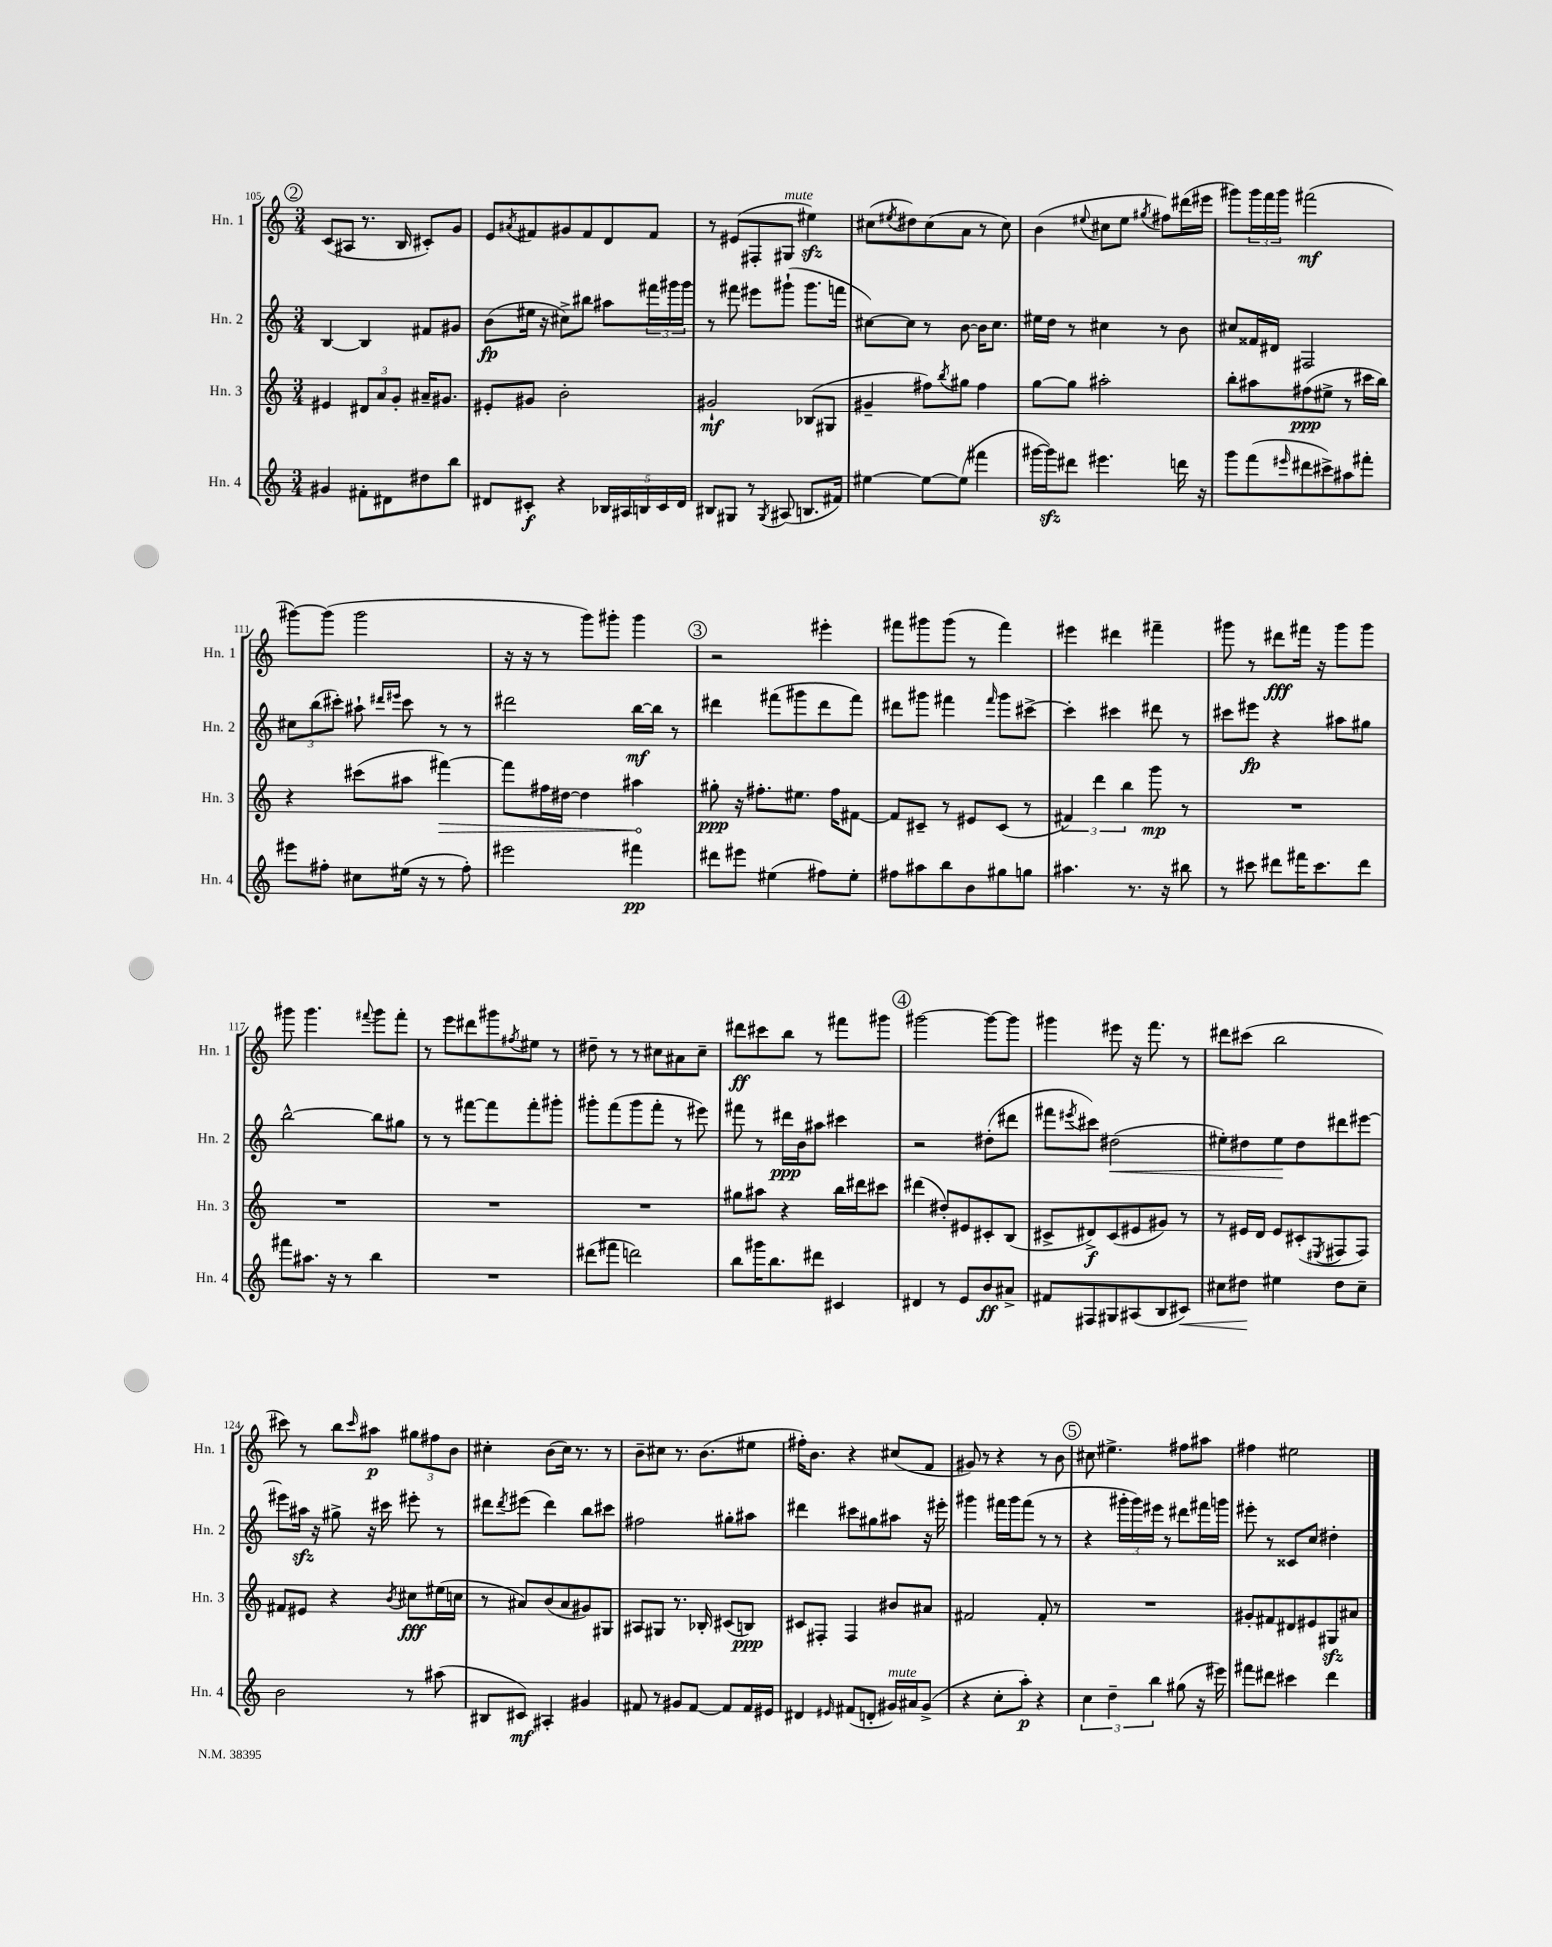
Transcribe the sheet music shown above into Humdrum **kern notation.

**kern	**kern	**kern	**kern
*staff4	*staff3	*staff2	*staff1
*clefG2	*clefG2	*clefG2	*clefG2
*k[]	*k[]	*k[]	*k[]
*M3/4	*M3/4	*M3/4	*M3/4
4g#	4e#	[4B	(8c
.	.	.	8A#
8f#'	12d#	4B]	8.r
.	12a	.	.
8d#	.	.	.
.	12g'	.	.
.	.	.	16B
8dd#	16a#~	8f#	8c#')
.	8.g#	.	.
8bb	.	8g#	8g
=	=	=	=
8d#	8e#'	(8b	8e
.	.	.	8qa#
8c#'	8g#	16ee#	8f#
.	.	16r	.
4r	2b'	8cc#^)	8g#
.	.	8bb#	8f#
20B-	.	8aa#	8d
20A#	.	.	.
20B	.	.	.
.	.	24fff#	8f#
20c#	.	.	.
.	.	24ggg#	.
20d#	.	.	.
.	.	24ggg#	.
=	=	=	=
8B#	2g#`	8r	8r
8G#	.	8fff#	(8e#
8r	.	8eee#	8F#'
8qG#	.	.	.
(8A#	.	(8ggg#`	8G#
8.B	(8B-	8.ggg#	4ee#)
.	8G#	.	.
16f#)	.	16fff	.
=	=	=	=
[4ee#	4g#~	[8cc#)	(8cc#
.	.	.	8qee#
.	.	8cc#]	8dd#)
8ee#_	8ff#)	8r	(8cc#
.	8qbb	.	.
(8ee#]	8gg#	[8b	8a
4fff#	4ff#	16b]	8r
.	.	8.cc#	.
.	.	.	8cc#)
=	=	=	=
[16ggg#	[8gg	16ee#	(4b
16ggg#])	.	16dd	.
8ddd#	8gg]	8r	.
.	.	.	8qqee#
4.eee#	2aa#'	4cc#	8cc#
.	.	.	8ee#
.	.	.	8qgg#
.	.	8r	8ff#)
16ddd	.	8b	(16ddd#
16r	.	.	16eee#
=	=	=	=
8ggg	8bb'	8cc#	8ggg#)
(8fff	8aa#	16f##	24ggg#
.	.	.	24fff
.	.	16d#	.
.	.	.	24ggg#
16qqeee#	.	.	.
8ddd#	(8ff#	2F#	(2fff#
8ccc#^)	8ee#^	.	.
8aa#	8r	.	.
8fff#'	16ccc#	.	.
.	16bb)	.	.
=	=	=	=
8eee#	4r	12cc#	[8ggg#)
.	.	(12bb	.
8ff#'	.	.	(8ggg#]
.	.	12ccc#')	.
8cc#	(8ccc#	8aa#`	2ggg#
.	.	16qqddd#	.
.	.	16qqeee#	.
(16ee#	8aa#	8ccc#	.
16r	.	.	.
8r	[4fff#)	8r	.
8ff#')	.	8r	.
=	=	=	=
2eee#	8fff#]	2ddd#	16r
.	.	.	16r
.	16ff#	.	8r
.	[16dd#	.	.
.	4dd#]	.	8ggg)
.	.	.	8ggg#'
4fff#	4aa#	[16bb	4ggg#
.	.	16bb]	.
.	.	8r	.
=	=	=	=
8ddd#	8gg#'	4ddd#	2r
8eee#	16r	.	.
.	8.ff#'	.	.
(4ee#	.	(8fff#	.
.	8.ee#	8ggg#	.
8ff#)	.	8ddd#	4eee#'
.	16ff#	.	.
8ee#'	[8f#	8fff#)	.
=	=	=	=
8ff#	8f#]	8ddd#	8fff#
8aa#	8c#~	8ggg#	8ggg#
8bb	8r	4fff#	(8ggg#
8b	8e#	.	8r
.	.	16qqfff#	.
8gg#	(8c#	8ggg#	4fff#)
8gg	8r	[8ccc#^	.
=	=	=	=
4.aa#	6f#)	4ccc#']	4eee#
.	6ddd	.	.
.	.	4ccc#	4ddd#
.	6bb	.	.
8.r	.	.	.
.	8ggg	8ddd#	4fff#~
16r	.	.	.
8bb#	8r	8r	.
=	=	=	=
8r	2.r	8ccc#	8ggg#
8ccc#	.	8eee#	8r
8ddd#	.	4r	8ddd#
16fff#	.	.	16fff#
8.ccc#	.	.	16r
.	.	8aa#	8ggg#
8ddd#	.	8gg#	8ggg#
=	=	=	=
8fff#	2.r	[2bb^^	8ggg#
8.aa#	.	.	4.ggg#
16r	.	.	.
8r	.	.	.
.	.	.	8qqfff#
4bb	.	8bb]	8ggg#
.	.	8gg#	8fff#'
=	=	=	=
2.r	2.r	8r	8r
.	.	8r	8eee
.	.	[8fff#	8ddd#
.	.	8fff#]	8ggg#
.	.	.	8qff#
.	.	8fff#'	8ee#
.	.	8ggg#'	8r
=	=	=	=
(8ddd#	2.r	8ggg#'	8dd#~
8fff#	.	(8fff	8r
2ddd)	.	8ggg#	8r
.	.	8fff'	8cc#
.	.	8r	8a#
.	.	8eee#)	8cc#~
=	=	=	=
8bb	8gg#	8fff#	8ddd#
16ggg#	8aa#	8r	8ccc#
8.bb	.	.	.
.	4r	16ddd#	8bb
.	.	16b	.
8ddd#	.	8aa#	8r
4c#	16bb	4ccc#	8fff#
.	16ddd#	.	.
.	8ccc#	.	8ggg#
=	=	=	=
4d#	(4ddd#	2r	[2ggg#
8r	8dd#')	.	.
8e	8e#	.	.
8b	8c#'	(8dd#'	8ggg#_
8a#^	(8B	8ddd#	8ggg#]
=	=	=	=
8f#	8c#^	8fff#	4ggg#
.	.	8qeee#	.
8F#	8d#^)	8ccc#)	.
8G#	(8c#	(2dd#	8eee#
(8A#	8e#	.	16r
.	.	.	8.fff
8B	8g#)	.	.
8c#)	8r	.	8r
=	=	=	=
8cc#	8r	8ee#')	8ddd#
8dd#	16e#	8dd#	(8ccc#
.	16d	.	.
4ee#	8e#	8ee#	2bb
.	(8c#'	8dd#	.
.	8qE#	.	.
8dd#	8F#	8ddd#	.
8cc#~	8F#)	[8eee#	.
=	=	=	=
2b	8f#	8eee#]	8ccc#)
.	8e#	16aa#	8r
.	.	16r	.
.	4r	8gg#^	8bb
.	.	.	16qqccc#
.	.	16r	8aa#
.	.	16ccc#	.
.	8qb	.	.
8r	8cc#	8eee#'	12gg#
.	.	.	12ff#
(8aa#	(16ee#	8r	.
.	.	.	12b
.	16cc	.	.
=	=	=	=
8B#	8r	8ddd#	4cc#'
.	.	8qddd#	.
8c#)	8a#)	(8eee#	.
4A#'	(8b	4ddd#)	(8b
.	8a#	.	16cc#)
.	.	.	8.r
4g#	8g#)	8bb	.
.	8G#	8ccc#	8r
=	=	=	=
8f#	8A#	2ff#	8b~
8r	8G#	.	8cc#
8g#	8.r	.	8.r
[8f#	.	.	.
.	16B-'	.	(8.b
8f#]	(8c#	8gg#'	.
16f#	8B)	8aa#	8ee#
16e#	.	.	.
=	=	=	=
4d#	8c#	4ddd#	16ff#')
.	.	.	8.b
.	8F#'	.	.
16qqe#	.	.	.
(8f#	4F#	8ccc#	4r
8d'	.	8gg#	.
16g#)	8b#	8aa#	(8cc#
16a#	.	.	.
(8g#^	8a#	16r	8f
.	.	16eee#'	.
=	=	=	=
4r	2f#	4ggg#	8g#)
.	.	.	8r
8cc'	.	16fff#	4r
.	.	16ggg#	.
8aa')	.	(8fff#	.
4r	8f#'	8r	8r
.	8r	8r	8b
=	=	=	=
6cc	2.r	4r	8cc#
.	.	.	4.ee#^
6dd~	.	.	.
.	.	24ggg#'	.
.	.	24ggg#)	.
6bb	.	24eee#	.
.	.	8r	.
(8gg#	.	8ddd#	8ff#
16r	.	16fff#	8aa#
16eee#)	.	16ggg	.
=	=	=	=
8fff#	8g#'	8eee#'	4ff#
8ddd#	8f#	8r	.
4ccc#	8d#	8c##	2ee#
.	8e#	8cc	.
4ddd#	8G#	4dd#'	.
.	8a#	.	.
==	==	==	==
*-	*-	*-	*-
